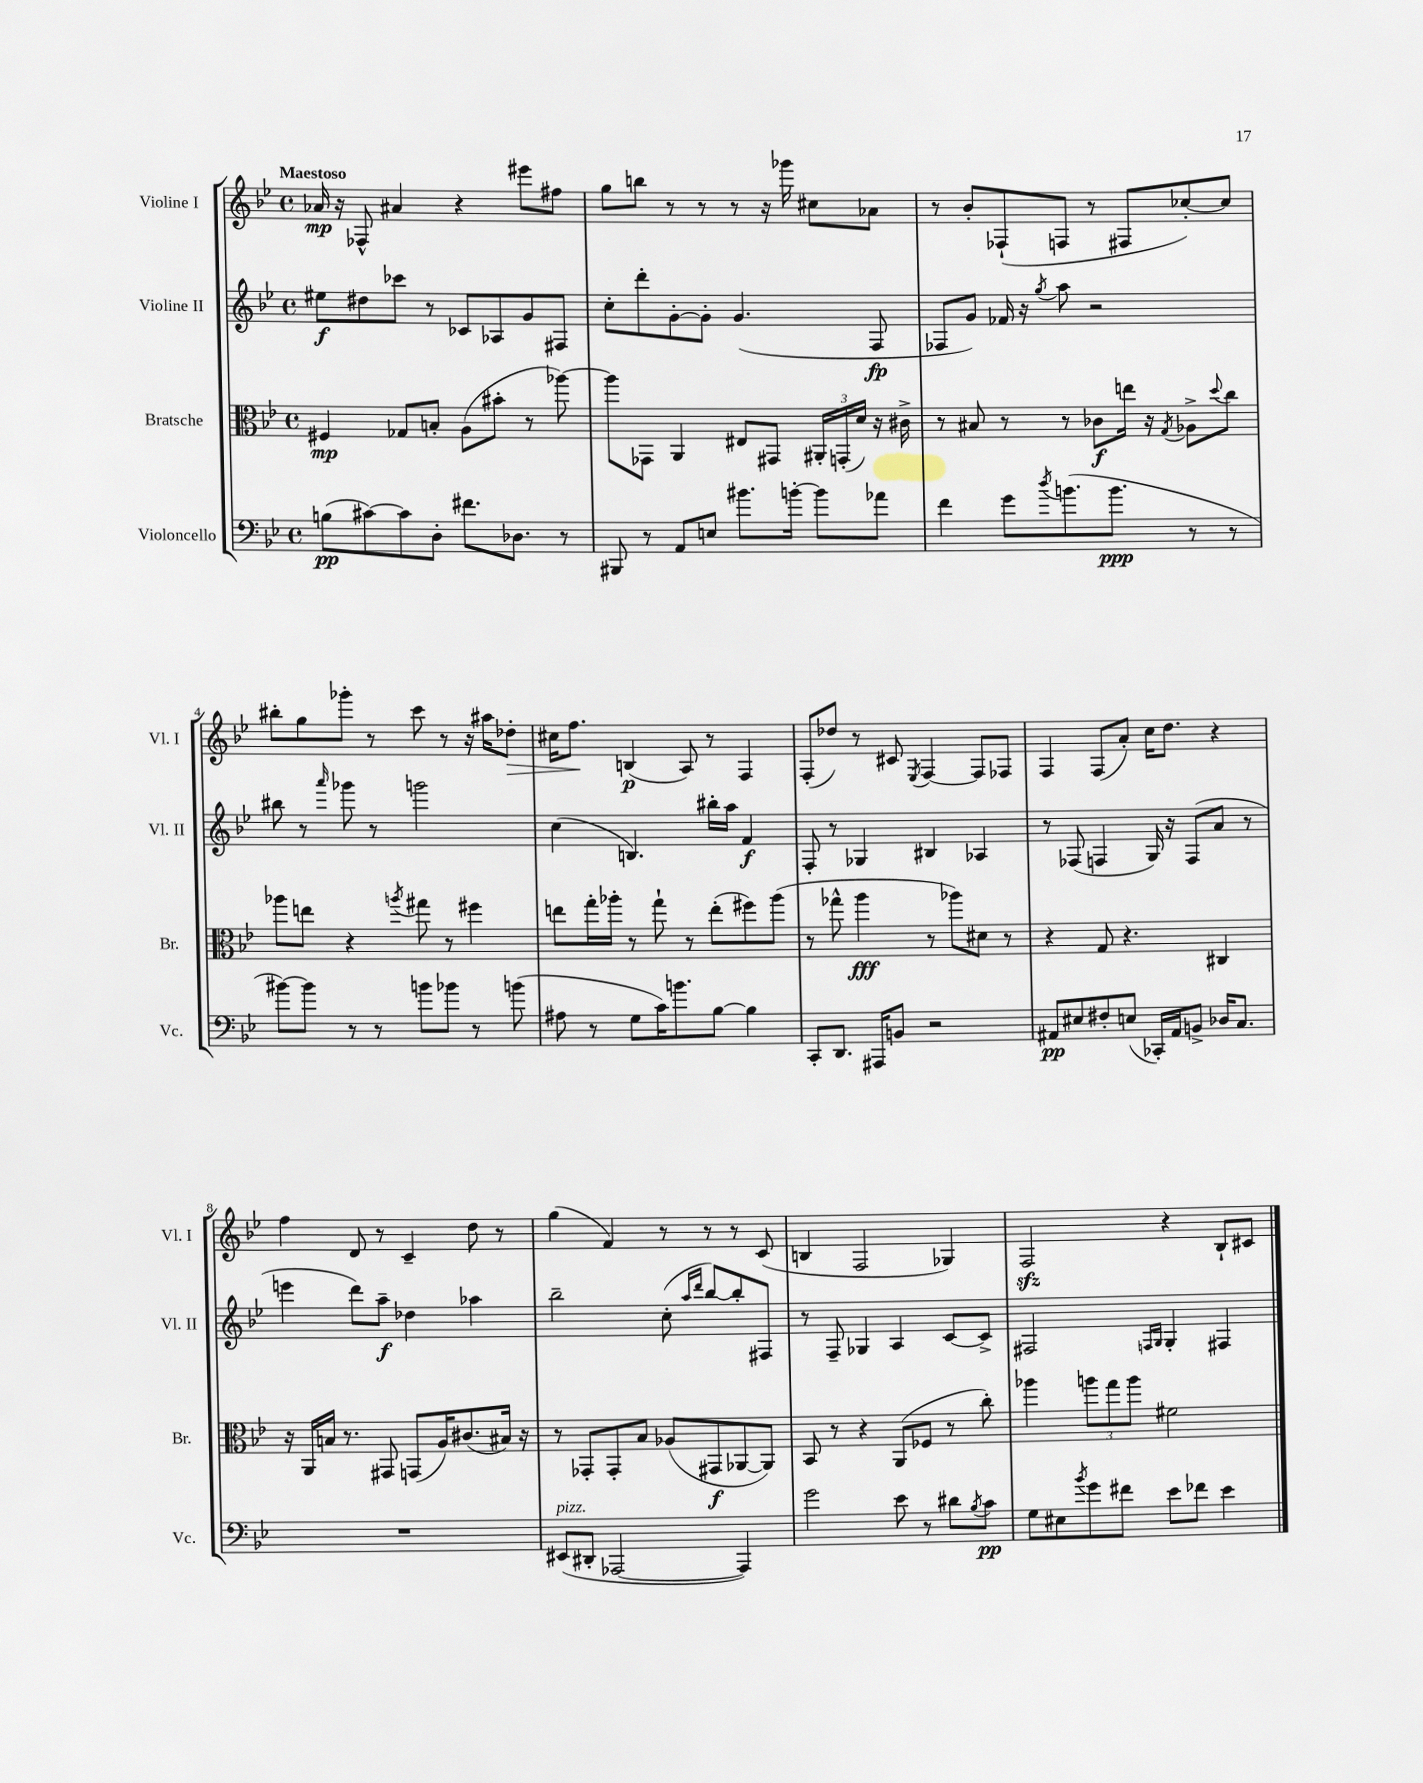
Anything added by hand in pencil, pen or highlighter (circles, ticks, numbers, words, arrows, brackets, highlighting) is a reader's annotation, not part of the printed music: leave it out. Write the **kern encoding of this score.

**kern	**dynam	**kern	**dynam	**kern	**dynam	**kern	**dynam
*part4	*part4	*part3	*part3	*part2	*part2	*part1	*part1
*staff4	*staff4	*staff3	*staff3	*staff2	*staff2	*staff1	*staff1
*I"Violoncello	*	*I"Bratsche	*	*I"Violine II	*	*I"Violine I	*
*I'Vc.	*	*I'Br.	*	*I'Vl. II	*	*I'Vl. I	*
*clefF4	*	*clefC3	*	*clefG2	*	*clefG2	*
*k[b-e-]	*	*k[b-e-]	*	*k[b-e-]	*	*k[b-e-]	*
*M4/4	*	*M4/4	*	*M4/4	*	*M4/4	*
*met(c)	*	*met(c)	*	*met(c)	*	*met(c)	*
=1	=1	=1	=1	=1	=1	=1	=1
!	!	!	!	!	!	!LO:TX:a:B:t=Maestoso	!
(8Bn\L	pp	4F#X/	mp	8ee#X\L	f	16a-X/	mp
.	.	.	.	.	.	16r	.
[8c#X\)	.	.	.	8dd#X\	.	8F-X^^/	.
8c#\]	.	8G-X/L	.	8ccc-X\J	.	4a#X/	.
8D'\J	.	8Bn'/J	.	8r	.	.	.
8.f#X\L	.	(8A\L	.	8c-X/L	.	4r	.
.	.	8b#X'\J	.	8A-X/	.	.	.
8.D-X\J	.	.	.	.	.	.	.
.	.	8r	.	8g/	.	8eee#X\L	.
8r	.	[8aa-X\)	.	8F#X/J	.	8ff#X\J	.
=2	=2	=2	=2	=2	=2	=2	=2
8BBB#X/	.	8aa-\L]	.	8cc'\L	.	8gg\L	.
8r	.	8GG-X\J	.	8ddd'\	.	8bbn\J	.
8AA/L	.	4AA/	.	[8g'\	.	8r	.
8En/J	.	.	.	8g'\J]	.	8r	.
8.b#X\L	.	8E#X/L	.	(4.g/	.	8r	.
.	.	8GG#X/J	.	.	.	16r	.
[16bn'\Jk	.	.	.	.	.	16ggg-X\	.
8b\L]	.	24AA#X'/LL	.	.	.	8cc#X\L	.
.	.	(24GGn'/	.	.	.	.	.
.	.	24d/JJ)	.	.	.	.	.
8a-X\J	.	16r	.	8F/	fp	8a-X\J	.
.	.	16c#X^\	.	.	.	.	.
=3	=3	=3	=3	=3	=3	=3	=3
4f\	.	8r	.	8F-X/L	.	8r	.
.	.	8B#X/	.	8g/J)	.	8b-'/L	.
8g\L	.	8r	.	16f-X/	.	(8F-X`/	.
.	.	.	.	16r	.	.	.
8qdd/	.	.	.	8qgg/	.	.	.
(8.bn\	.	8r	.	8aa\	.	8Fn/J	.
.	.	8c-X\L	f	2r	.	8r	.
8.b\J	ppp	.	.	.	.	.	.
.	.	16een\Jk	.	.	.	8F#X/L	.
.	.	16r	.	.	.	.	.
.	.	8qG/	.	.	.	.	.
8r	.	8A-X^\L	.	.	.	[8cc-X'/)	.
.	.	8qqdd/	.	.	.	.	.
8r	.	8cc\J	.	.	.	8cc-/J]	.
!!LO:LB:g=z
=4	=4	=4	=4	=4	=4	=4	=4
[8b#X\L)	.	8aa-X\L	.	8bb#X\	.	8bb#X'\L	.
8b#\J]	.	8een\J	.	8r	.	8gg\	.
.	.	.	.	16qqaaa/	.	.	.
8r	.	4r	.	8ggg-X\	.	8ggg-X'\J	.
8r	.	.	.	8r	.	8r	.
.	.	8qaan/	.	.	.	.	.
8bn\L	.	8gg#X\	.	2gggn\	.	8ccc\	.
8b-X\J	.	8r	.	.	.	8r	.
8r	.	4ff#X\	.	.	.	16r	.
.	.	.	.	.	.	16aa#X\KL	.
!	!	!	!	!	!	!	!LO:HP:b
(8bn\	.	.	.	.	.	8dd-X'\J	>
=5	=5	=5	=5	=5	=5	=5	=5
8A#X\	.	8een\L	.	(4cc\	.	16cc#X\KL	.
.	.	.	.	.	.	8.ff\J	.
8r	.	16gg'\L	.	.	.	.	.
.	.	16aa-X'\JJ	.	.	.	.	.
8G\L	.	8r	.	4.Bn/)	.	(4Bn/	] p
16c\K)	.	8gg`\	.	.	.	.	.
8.bn\	.	.	.	.	.	.	.
.	.	8r	.	.	.	8A/)	.
[8B-\J	.	(8ee'\L	.	16bb#X'\LL	.	8r	.
.	.	.	.	16aa\JJ	.	.	.
4B-\]	.	8ff#X\)	.	4f/	f	4F/	.
.	.	(8aa-\J	.	.	.	.	.
=6	=6	=6	=6	=6	=6	=6	=6
8CC'/L	.	8r	.	8F'/	.	(8F'/L	.
8.DD/J	.	8gg-X^^\	.	8r	.	8dd-X/J)	.
.	.	4aa\	fff	4G-X/	.	8r	.
16AAA#X/KL	.	.	.	.	.	.	.
8BBn/J	.	.	.	.	.	8c#X/	.
.	.	.	.	.	.	8qE-/	.
2r	.	8r	.	4B#X/	.	[4F/	.
.	.	8aa-X\L)	.	.	.	.	.
.	.	8d#X\J	.	4A-X/	.	8F/L]	.
.	.	8r	.	.	.	8F-X/J	.
=7	=7	=7	=7	=7	=7	=7	=7
8AA#X/L	pp	4r	.	8r	.	4F/	.
8E#X/	.	.	.	(8F-X/	.	.	.
8F#X'/	.	8G/	.	4Fn/	.	(8F/L	.
(8En/J	.	4.r	.	.	.	8a'/J)	.
16CC-X'/LL)	.	.	.	16G/)	.	16cc\KL	.
16AA#/J	.	.	.	16r	.	8.dd\J	.
8BBn^/J	.	.	.	(8F/L	.	.	.
16D-X/KL	.	4C#X/	.	8a/J	.	4r	.
8.C/J	.	.	.	.	.	.	.
.	.	.	.	8r	.	.	.
!!LO:LB:g=z
=8	=8	=8	=8	=8	=8	=8	=8
1r	.	16r	.	4eeen\	.	4ff\	.
.	.	16AA/LL	.	.	.	.	.
.	.	16Bn/JJ	.	.	.	.	.
.	.	8.r	.	.	.	.	.
.	.	.	.	8ddd\L)	.	8d/	.
.	.	8GG#X/	.	8aa~\J	f	8r	.
.	.	(8GGn/L	.	4dd-X\	.	4c~/	.
.	.	16A/K)	.	.	.	.	.
.	.	(8.c#X/	.	.	.	.	.
.	.	.	.	4aa-X\	.	8dd\	.
.	.	16B#X/Jk)	.	.	.	8r	.
.	.	16r	.	.	.	.	.
=9	=9	=9	=9	=9	=9	=9	=9
!LO:TX:a:i:t=pizz.	!	!	!	!	!	!	!
(8EE#X/L	.	8r	.	2bb-~\	.	(4gg\	.
8DD#X'/J	.	8GG-X'/L	.	.	.	.	.
[2AAA-X/	.	8GG-'/	.	.	.	4f/)	.
.	.	8B-/J	.	.	.	.	.
.	.	(8A-X/L	.	(8cc'\	.	8r	.
.	.	.	.	16qqaa/LL	.	.	.
.	.	.	.	16qqddd/JJ	.	.	.
.	.	8GG#X/	f	[8bb-/L)	.	8r	.
4AAA-/])	.	[8AA-X/	.	8bb-'/]	.	8r	.
.	.	8AA-/J])	.	8F#X/J	.	(8c/	.
=10	=10	=10	=10	=10	=10	=10	=10
2g\	.	8BB-/	.	8r	.	4Bn/	.
.	.	8r	.	8F~/	.	.	.
.	.	4r	.	4G-X/	.	2F/	.
8e-\	.	(8AA/L	.	4A/	.	.	.
8r	.	8F-X/J	.	.	.	.	.
8d#X\L	.	8r	.	[8c/L	.	4G-X/)	.
8qB-/	.	.	.	.	.	.	.
8c\J	pp	8cc'\)	.	8c^/J]	.	.	.
=11	=11	=11	=11	=11	=11	=11	=11
8G\L	.	4aa-X\	.	2F#X/	.	2Fzz/	.
8E#X\	.	.	.	.	.	.	.
8qb-/	.	.	.	.	.	.	.
8g\	.	12aan\L	.	.	.	.	.
.	.	12gg\	.	.	.	.	.
8f#X\J	.	.	.	.	.	.	.
.	.	12aa\J	.	.	.	.	.
.	.	.	.	16qqFn/LL	.	.	.
.	.	.	.	16qqG/JJ	.	.	.
8e-\L	.	2f#X\	.	4G'/	.	4r	.
8f-X\J	.	.	.	.	.	.	.
4e-\	.	.	.	4F#X/	.	8B-`/L	.
.	.	.	.	.	.	8c#X/J	.
==	==	==	==	==	==	==	==
*-	*-	*-	*-	*-	*-	*-	*-
